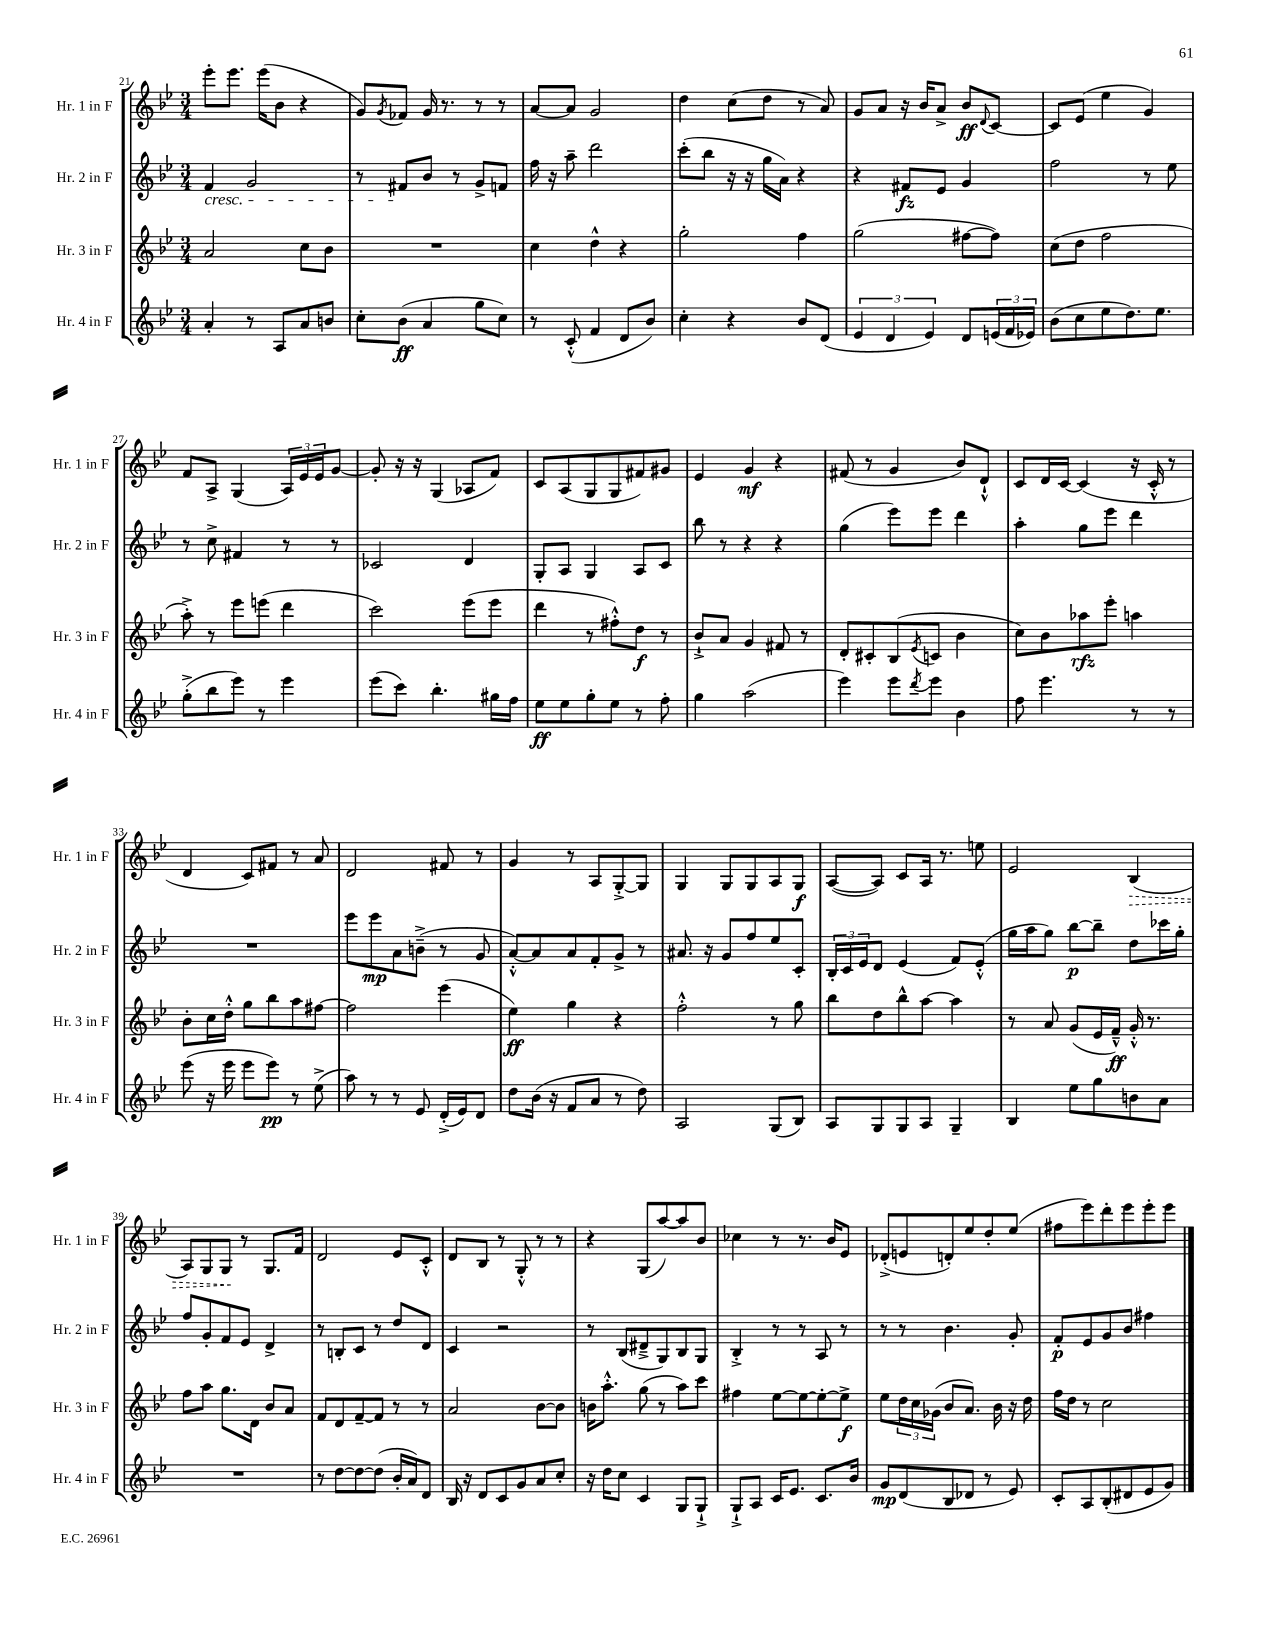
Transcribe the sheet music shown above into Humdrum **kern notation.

**kern	**kern	**kern	**kern
*staff4	*staff3	*staff2	*staff1
*clefG2	*clefG2	*clefG2	*clefG2
*k[b-e-]	*k[b-e-]	*k[b-e-]	*k[b-e-]
*M3/4	*M3/4	*M3/4	*M3/4
4a'/	2a/	4f/	8eee-'\L
.	.	.	8.eee-\J
8r	.	2g/	.
.	.	.	(16eee-\LK
8A/L	.	.	8b-\J
8a/	8cc\L	.	4r
8b/J	8b-\J	.	.
=	=	=	=
8cc'\L	2.r	8r	8g/L)
.	.	.	8qg/
(8b-\J	.	8f#/L	8f-/J
4a/	.	8b-/J	16g/
.	.	.	8.r
.	.	8r	.
8gg\L	.	8g^/L	8r
8cc\J)	.	8f/J	8r
=	=	=	=
8r	4cc\	16ff\	[8a/L
.	.	16r	.
(8c'^^/	.	8aa~\	8a/]J
4f/	4dd^^\	2ddd\	2g/
8d/L	4r	.	.
8b-/J)	.	.	.
=	=	=	=
4cc'\	2gg'\	(8ccc'\L	4dd\
.	.	8bb-\J	.
4r	.	16r	(8cc\L
.	.	16r	.
.	.	16gg\LL	8dd\J
.	.	16a\JJ)	.
8b-/L	4ff\	4r	8r
(8d/J	.	.	8a/)
=	=	=	=
6e-/	(2gg\	4r	8g/L
.	.	.	8a/J
6d/	.	.	.
.	.	8f#/L	16r
.	.	.	16b-/LK
6e-/)	.	.	.
.	.	8e-/J	8a^/J
8d/L	[8ff#\L	4g/	8b-/L
.	.	.	8qqd/
(24e/L	8ff#\]J)	.	[8c/J
24f/	.	.	.
24e-/JJ)	.	.	.
=	=	=	=
(8b-\L	(8cc\L	2ff\	8c/]L
8cc\	8dd\J	.	(8e-/J
8ee-\	2ff\	.	4ee-\
8.dd\)	.	.	.
.	.	8r	4g/)
8.ee-\J	.	.	.
.	.	8ee-\	.
=	=	=	=
(8gg'^\L	8aa'^\)	8r	8f/L
8bb-\	8r	8cc^\	8A^/J
8eee-\J)	8eee-\L	4f#/	(4G/
8r	(8eee\J	.	.
4eee-\	4ddd\	8r	24A/LL)
.	.	.	24e-/
.	.	.	24e-/J
.	.	8r	[8g/J
=	=	=	=
(8eee-\L	2ccc\)	2c-/	8g'/]
8ccc\J)	.	.	16r
.	.	.	16r
4.bb-'\	.	.	(4G/
.	(8eee-\L	4d/	8A-/L
16gg#\LL	8eee-\J	.	8f/J)
16ff\JJ	.	.	.
=	=	=	=
8ee-\L	4ddd\	8G'/L	8c/L
8ee-\	.	8A/J	(8A/
8gg'\	8r	4G/	8G/
8ee-\J	8ff#'^^\L)	.	8G/
8r	8dd\J	8A/L	8f#/)
8ff'\	8r	8c/J	8g#/J
=	=	=	=
4gg\	8b-`^/L	8bb-\	4e-/
.	8a/J	8r	.
(2aa\	4g/	4r	4g/
.	8f#/	4r	4r
.	8r	.	.
=	=	=	=
4eee-\)	8d'/L	(4gg\	(8f#/
.	8c#'/	.	8r
8eee-\L	(8B-/	8eee-\L)	4g/
8qddd/	8qe-/	.	.
8eee-\J	8c/J	8eee-\J	.
4b-\	4b-\	4ddd\	8b-/L)
.	.	.	8d`^^/J
=	=	=	=
8ff\	8cc\L)	4aa'\	8c/L
4.eee-\	8b-\	.	16d/L
.	.	.	[16c/JJ
.	8aa-\	8gg\L	(4c/]
.	8eee-'\J	8eee-\J	.
8r	4aa\	4ddd\	16r
.	.	.	16c'^^/
8r	.	.	8r
=	=	=	=
(8eee-\	8b-'\L	2.r	4d/
16r	16cc\L	.	.
16eee-\	16dd'^^\JJ	.	.
8eee-\L	8gg\L	.	8c/L)
8eee-\J)	8bb-\	.	8f#/J
8r	8aa\	.	8r
(8ee-^\	[8ff#\J	.	8a/
=	=	=	=
8aa\)	2ff#\]	8eee-\L	2d/
8r	.	8eee-\	.
8r	.	8a\	.
8e-/	.	(8b~^\J	.
(16d'^/LL	(4eee-\	8r	8f#/
16e-/J)	.	.	.
8d/J	.	8g/	8r
=	=	=	=
8dd\L	4ee-\)	[8a'^^/L)	4g/
(16b-\Jk	.	8a/]	.
16r	.	.	.
8f/L	4gg\	8a/	8r
8a/J	.	8f'/	8A/L
8r	4r	8g^/J	[8G'^/
8dd\)	.	8r	8G/]J
=	=	=	=
2A/	2ff'^^\	8.a#/	4G/
.	.	16r	.
.	.	8g/L	8G/L
.	.	8ff/	8G/
(8G/L	8r	8ee-/	8A/
8B-/J)	8gg\	8c'/J	8G/J
=	=	=	=
8A/L	8bb-\L	24B-'/LL	([8A/L
.	.	24c/	.
.	.	24e-/J	.
8G/	8dd\	8d/J	8A/]J)
8G/	8bb-^^\	(4e-/	8c/L
8A/J	[8aa\J	.	16A/Jk
.	.	.	8.r
4G~/	4aa\]	8f/L)	.
.	.	(8e-'^^/J	8ee\
=	=	=	=
4B-/	8r	16gg\LL	2e-/
.	.	16aa\J	.
.	8a/	8gg\J)	.
8ee-\L	(8g/L	[8bb-\L	.
8gg\	16e-/L	8bb-~\]J	.
.	16f~^^/JJ)	.	.
8b\	16g'^^/	8dd\L	(4B-/
.	8.r	.	.
8a\J	.	16ccc-\L	.
.	.	16gg'\JJ	.
=	=	=	=
2.r	8ff\L	8ff/L	8A/L)
.	8aa\J	8g'/	8G/
.	8.gg\L	8f/	8G/J
.	.	8e-/J	8r
.	16d\Jk	.	.
.	8b-/L	4d^/	8.G/L
.	8a/J	.	.
.	.	.	16f/Jk
=	=	=	=
8r	8f/L	8r	2d/
[8dd\L	8d/	8B'/L	.
8dd\_	[8f~/	8c/J	.
(8dd\]J	8f/]J	8r	.
16b-'/LL	8r	8dd/L	8e-/L
16a/J)	.	.	.
8d/J	8r	8d/J	8c'^^/J
=	=	=	=
16B-/	2a/	4c/	8d/L
16r	.	.	.
8d/L	.	.	8B-/J
8c/	.	2r	8r
8g/	.	.	8G'^^/
8a/	[8b-\L	.	8r
8cc'/J	8b-\]J	.	8r
=	=	=	=
16r	16b\LK	8r	4r
16dd\LK	8.aa'^^\J	.	.
8cc\J	.	(8B-/L	.
4c/	(8gg\	8d#~^/	(8G/L
.	8r	8G/)	[8aa/)
8G/L	8aa\L)	8B-/	8aa/]
8G`^/J	8ccc\J	8G/J	8b-/J
=	=	=	=
8G`^/L	4ff#\	4B-'^/	4cc-\
8A/J	.	.	.
16c/LK	[8ee-\L	8r	8r
8.e-/J	.	.	.
.	8ee-\_	8r	8.r
8.c/L	8ee-'\_	8A/	.
.	.	.	16b-/LK
.	8ee-^\]J	8r	8e-/J
16b-/Jk	.	.	.
=	=	=	=
8g/L	8ee-\L	8r	(8d-'^/L
(8d/	24dd\L	8r	8e/
.	24cc\	.	.
.	(24g-\JJ	.	.
8B-/	8b-/L	4.b-\	8d'/)
8d-/J	8.a/J)	.	8ee-/
8r	.	.	8dd'/
.	16b-\	.	.
8e-/)	16r	8g'/	(8ee-/J
.	16dd\	.	.
=	=	=	=
8c'/L	16ff\LL	8f'/L	8ff#\L
.	16dd\JJ	.	.
8A/	8r	8e-/	8eee-\)
(8B-'/	2cc\	8g/	8ddd'\
8d#/	.	8b-/J	8eee-\
8e-/	.	4ff#\	8eee-'\
8g/J)	.	.	8eee-\J
==	==	==	==
*-	*-	*-	*-
